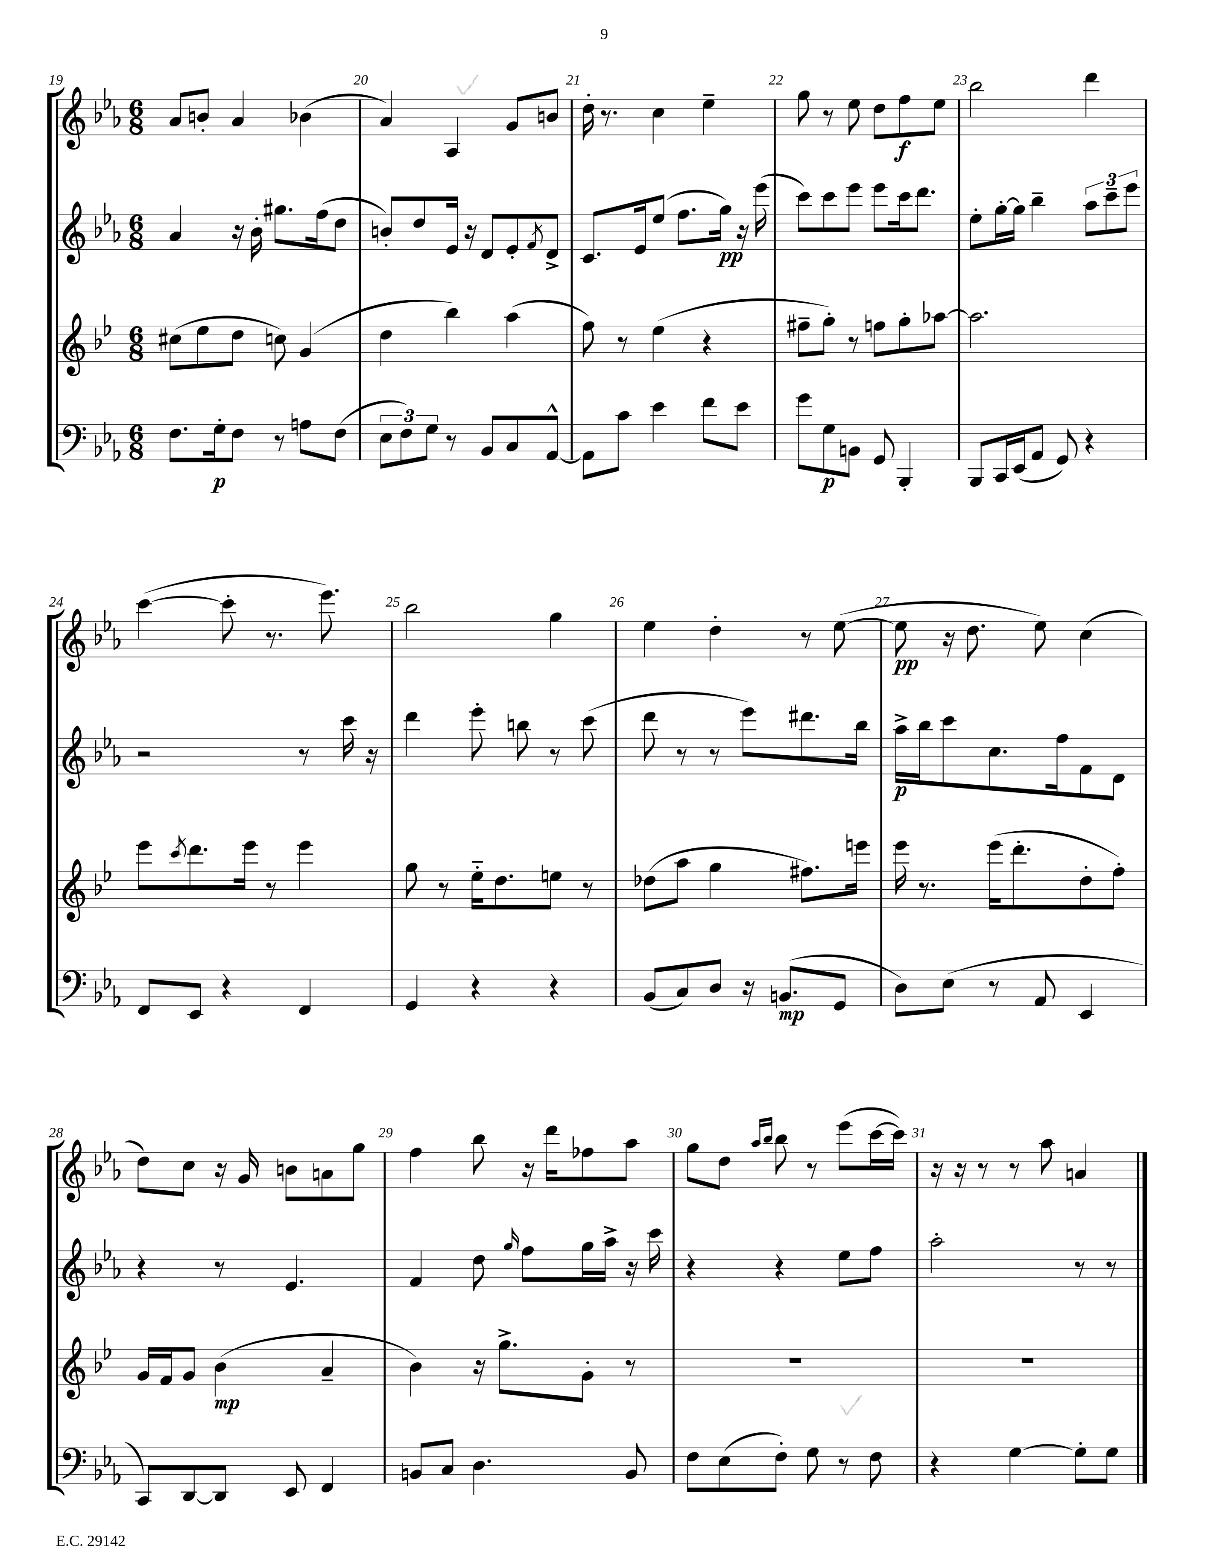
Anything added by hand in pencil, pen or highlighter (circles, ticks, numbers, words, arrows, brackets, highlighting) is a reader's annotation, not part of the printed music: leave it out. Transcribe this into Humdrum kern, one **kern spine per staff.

**kern	**kern	**kern	**kern
*staff4	*staff3	*staff2	*staff1
*clefF4	*clefG2	*clefG2	*clefG2
*k[b-e-a-]	*k[b-e-]	*k[b-e-a-]	*k[b-e-a-]
*M6/8	*M6/8	*M6/8	*M6/8
8.F	(8cc#	4a-	8a-
.	8ee-	.	8b'
16G'	.	.	.
8F	8dd	16r	4a-
.	.	16b-'	.
8r	8cc)	8.gg#	.
8A	(4g	.	(4b-
.	.	(16ff	.
(8F	.	8dd	.
=	=	=	=
12E-	4dd	8b')	4a-)
12F)	.	.	.
.	.	8dd	.
12G	.	.	.
8r	4bb-)	16e-	4A-
.	.	16r	.
8BB-	.	8d	.
8C	(4aa	8e-'	8g
.	.	8qf	.
[8AA-^^	.	8d^	8b
=	=	=	=
8AA-]	8ff)	8.c	16dd'
.	.	.	8.r
8c	8r	.	.
.	.	16e-	.
4e-	(4ee-	(8ee-	4cc
.	.	8.ff	.
8f	4r	.	4ee-~
.	.	16gg)	.
8e-	.	16r	.
.	.	(16eee-	.
=	=	=	=
8g	8ff#~	8ccc)	8gg
8G	8gg')	8ccc	8r
8BB	8r	8eee-	8ee-
8GG	8ff	8eee-	8dd
4BBB-'	8gg'	16ccc	8ff
.	.	8.ddd	.
.	[8aa-	.	8ee-
=	=	=	=
8BBB-	2.aa-]	8ee-'	2bb-
16CC	.	[16gg'	.
(16EE-	.	16gg]	.
8AA-	.	4bb-~	.
8GG)	.	.	.
4r	.	12aa-	4ddd
.	.	12ccc~	.
.	.	12eee-	.
=	=	=	=
8FF	8eee-	2r	([4ccc
.	8qccc	.	.
8EE-	8.ddd	.	.
4r	.	.	8ccc']
.	16eee-	.	.
.	8r	.	8.r
4FF	4eee-	8r	.
.	.	.	8.eee-)
.	.	16ccc	.
.	.	16r	.
=	=	=	=
4GG	8gg	4ddd	2bb-
.	8r	.	.
4r	16ee-'~	8eee-'	.
.	8.dd	.	.
.	.	8bb	.
4r	8ee	8r	4gg
.	8r	(8ccc	.
=	=	=	=
(8BB-	(8dd-	8ddd	4ee-
8C)	8aa	8r	.
8D	4gg	8r	4dd'
16r	.	8eee-)	.
(8.BB	.	.	.
.	8.ff#)	8.ddd#	8r
8GG	.	.	([8ee-
.	16eee	16bb-	.
=	=	=	=
8D)	16eee-	16aa-^	8ee-]
.	8.r	16bb-	.
(8E-	.	8ccc	16r
.	.	.	8.dd
8r	(16eee-	8.cc	.
.	8.ddd'	.	.
8AA-	.	.	8ee-)
.	.	16ff	.
4EE-	8dd'	8f	(4cc
.	8ff')	8d	.
=	=	=	=
8CC)	16g	4r	8dd)
.	16f	.	.
[8DD	8g	.	8cc
8DD]	(4b-	8r	16r
.	.	.	16g
8EE-	.	4.e-	8b
4FF	4a~	.	8a
.	.	.	8gg
=	=	=	=
8BB	4b-)	4f	4ff
8C	.	.	.
4.D	16r	8dd	8bb-
.	8.gg^	.	.
.	.	16qqgg	.
.	.	8ff	16r
.	.	.	16ddd
.	8g'	16gg	8ff-
.	.	16aa-^	.
8BB	8r	16r	8aa-
.	.	16ccc	.
=	=	=	=
8F	2.r	4r	8gg
(8E-	.	.	8dd
.	.	.	16qqaa-
.	.	.	16qqbb-
8F')	.	4r	8bb-
8G	.	.	8r
8r	.	8ee-	(8eee-
8F	.	8ff	[16ccc
.	.	.	16ccc])
=	=	=	=
4r	2.r	2aa-'	16r
.	.	.	16r
.	.	.	8r
[4G	.	.	8r
.	.	.	8aa-
8G']	.	8r	4a
8G	.	8r	.
==	==	==	==
*-	*-	*-	*-
